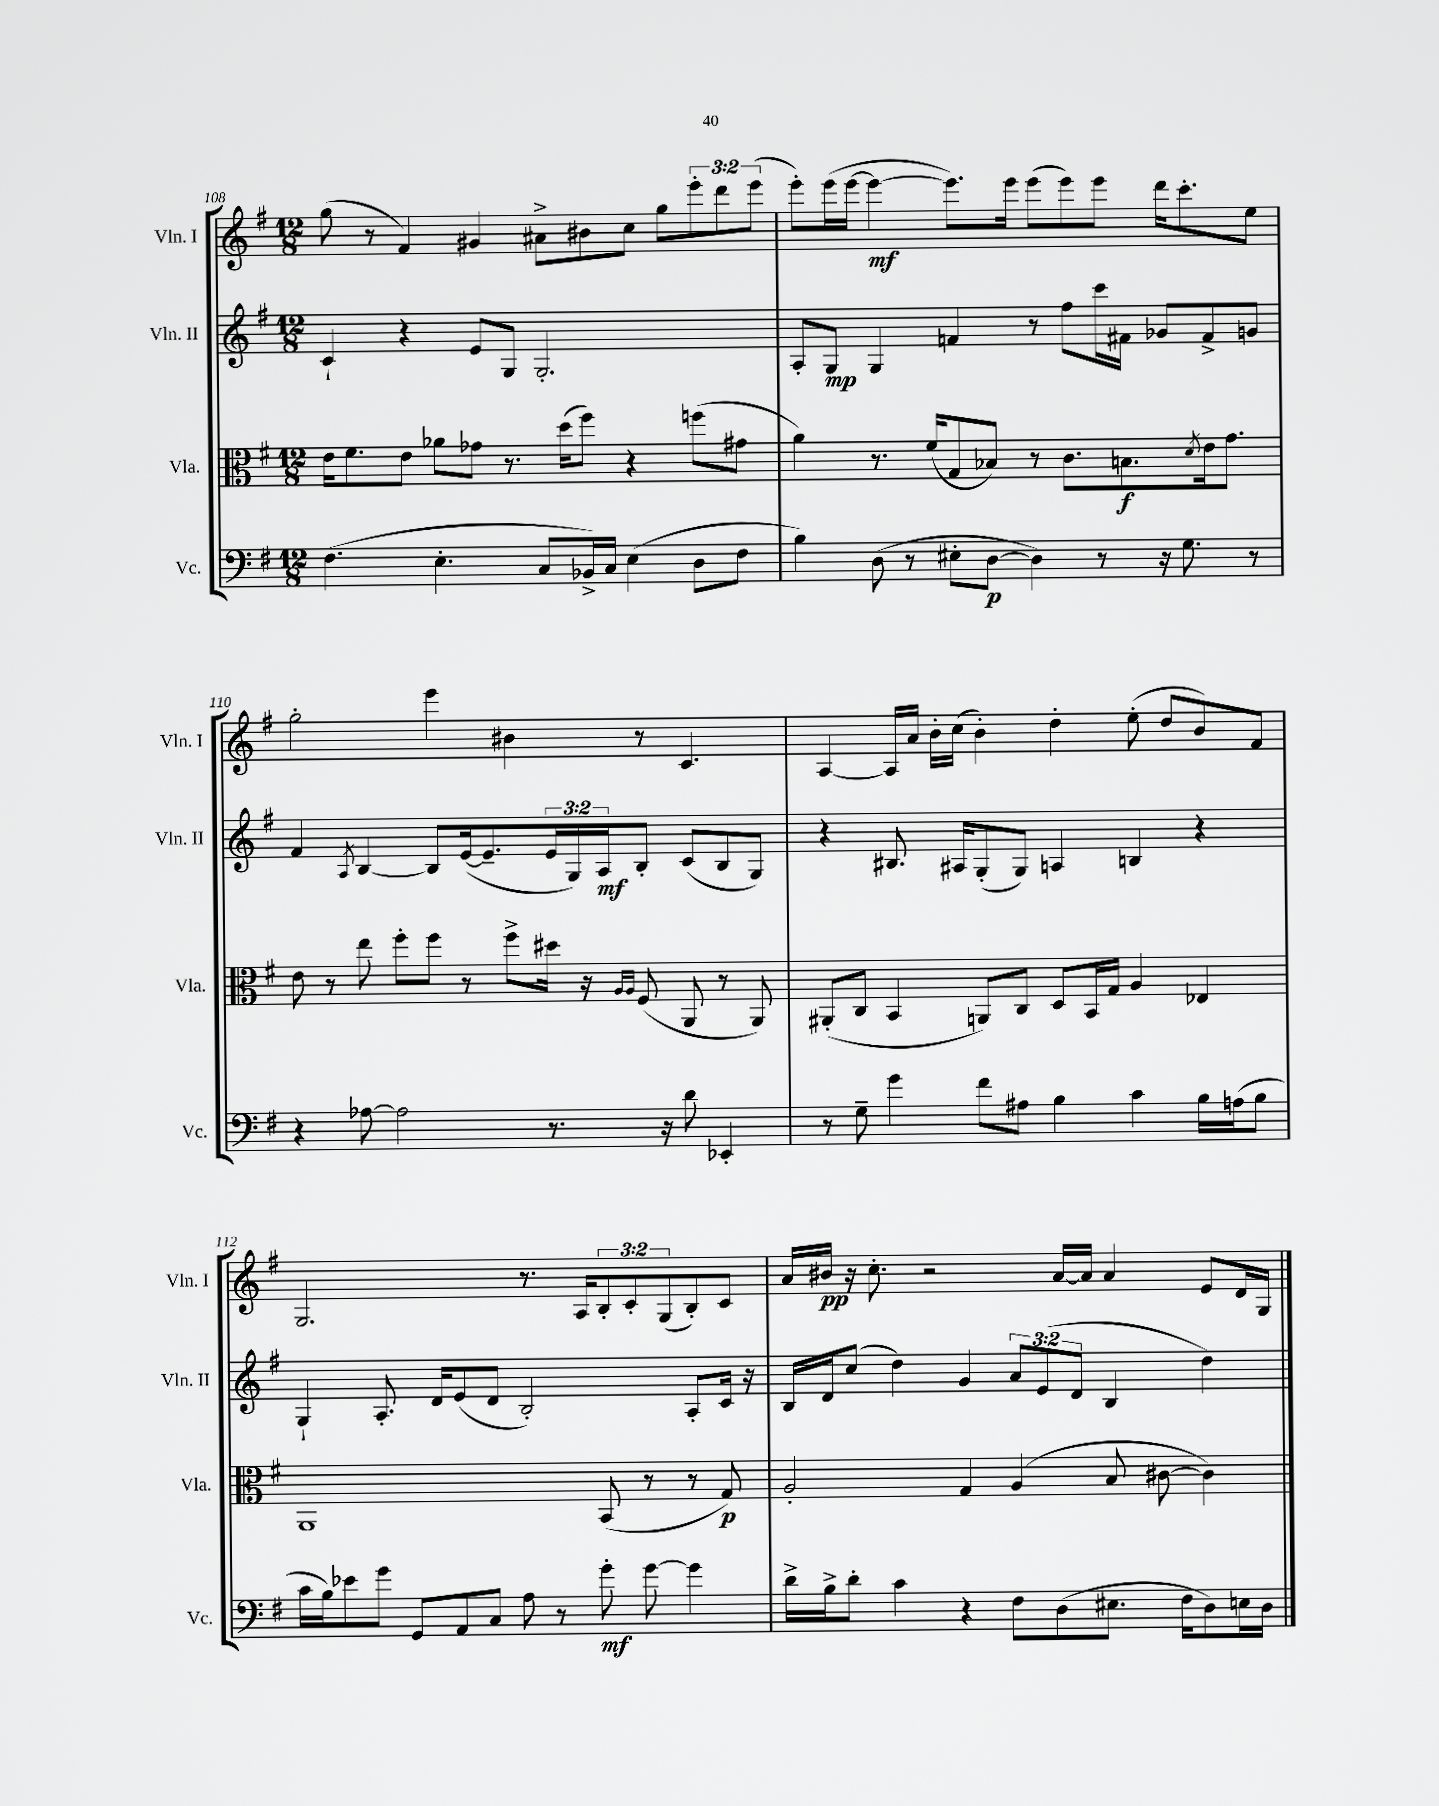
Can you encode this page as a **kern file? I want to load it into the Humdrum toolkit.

**kern	**dynam	**kern	**dynam	**kern	**dynam	**kern	**dynam
*part4	*part4	*part3	*part3	*part2	*part2	*part1	*part1
*staff4	*staff4	*staff3	*staff3	*staff2	*staff2	*staff1	*staff1
*I"Vc.	*	*I"Vla.	*	*I"Vln. II	*	*I"Vln. I	*
*I'Vc.	*	*I'Vla.	*	*I'Vln. II	*	*I'Vln. I	*
*clefF4	*	*clefC3	*	*clefG2	*	*clefG2	*
*k[f#]	*	*k[f#]	*	*k[f#]	*	*k[f#]	*
*M12/8	*	*M12/8	*	*M12/8	*	*M12/8	*
=108	=108	=108	=108	=108	=108	=108	=108
(4.F#\	.	16e\KL	.	4c`/	.	(8gg\	.
.	.	8.f#\	.	.	.	.	.
.	.	.	.	.	.	8r	.
.	.	8e\J	.	4r	.	4f#/)	.
4.E'\	.	8a-X\L	.	.	.	.	.
.	.	8g-X\J	.	8e/L	.	4g#X/	.
.	.	8.r	.	8G/J	.	.	.
8C/L	.	.	.	2.G'/	.	8a#X^\L	.
.	.	(16dd\KL	.	.	.	.	.
16BB-X^/L)	.	8ff#\J)	.	.	.	8b#X\	.
16C/JJ	.	.	.	.	.	.	.
(4E\	.	4r	.	.	.	8cc\J	.
.	.	.	.	.	.	8gg\L	.
8D\L	.	(8ffn\L	.	.	.	12eee'\	.
.	.	.	.	.	.	12ddd\	.
8F#\J	.	8g#X\J	.	.	.	.	.
.	.	.	.	.	.	(12eee\J	.
=109	=109	=109	=109	=109	=109	=109	=109
4B\)	.	4a\)	.	8A'/L	.	8eee'\L)	.
.	.	.	.	8G/J	mp	(16eee\L	.
.	.	.	.	.	.	[16eee\JJ	.
(8D\	.	8.r	.	4G/	.	4eee\_	mf
8r	.	.	.	.	.	.	.
.	.	(16f#/KL	.	.	.	.	.
8E#X'\L	.	8G/	.	4fn/	.	8.eee\L])	.
[8D\J	p	8B-X/J)	.	.	.	.	.
.	.	.	.	.	.	16eee\Jk	.
4D\])	.	8r	.	8r	.	(8eee\L	.
.	.	8.c\L	.	8ff#\L	.	8eee\)	.
8r	.	.	.	16ccc\L	.	8eee\J	.
.	.	8.Bn\	f	16f#X\JJ	.	.	.
16r	.	.	.	8g-X/L	.	16ddd\KL	.
8.G\	.	.	.	.	.	8.ccc'\	.
.	.	8qd/	.	.	.	.	.
.	.	16e\k	.	8f#^/	.	.	.
.	.	8.g\J	.	.	.	.	.
8r	.	.	.	8gn/J	.	8ee\J	.
!!LO:LB:g=z
=110	=110	=110	=110	=110	=110	=110	=110
4r	.	8e\	.	4f#/	.	2gg'\	.
.	.	8r	.	.	.	.	.
.	.	.	.	8qA/	.	.	.
[8A-X\	.	8ee\	.	[4B/	.	.	.
2A-\]	.	8ff#'\L	.	.	.	.	.
.	.	8ff#\J	.	8B/L]	.	4eee\	.
.	.	8r	.	([16e/k	.	.	.
.	.	.	.	8.e~/]	.	.	.
.	.	8ff#^\L	.	.	.	4b#X\	.
8.r	.	16dd#X\Jk	.	24e/L	.	.	.
.	.	.	.	24G/)	.	.	.
.	.	16r	.	.	.	.	.
.	.	.	.	24A/J	mf	.	.
.	.	16qqA/LL	.	.	.	.	.
.	.	16qqA/JJ	.	.	.	.	.
.	.	(8F#/	.	8B'/J	.	8r	.
16r	.	.	.	.	.	.	.
8d\	.	8AA/	.	(8c/L	.	4.c/	.
4EE-X'/	.	8r	.	8B/	.	.	.
.	.	8AA/)	.	8G/J)	.	.	.
=111	=111	=111	=111	=111	=111	=111	=111
8r	.	(8AA#X'/L	.	4r	.	[4A/	.
8G~\	.	8C/J	.	.	.	.	.
4g\	.	4BB/	.	8.B#X/	.	16A/LL]	.
.	.	.	.	.	.	16a/JJ	.
.	.	.	.	.	.	16b'\LL	.
.	.	.	.	16A#X/KL	.	(16cc\JJ	.
8f#\L	.	8AAn/L)	.	(8G'/	.	4b'\)	.
8A#X\J	.	8C/J	.	8G/J)	.	.	.
4B\	.	8D/L	.	4An/	.	4dd'\	.
.	.	16BB/L	.	.	.	.	.
.	.	16G/JJ	.	.	.	.	.
4c\	.	4A/	.	4Bn/	.	(8ee'\	.
.	.	.	.	.	.	8dd/L	.
16B\LL	.	4E-X/	.	4r	.	8b/)	.
(16An\J	.	.	.	.	.	.	.
8B\J	.	.	.	.	.	8f#/J	.
!!LO:LB:g=z
=112	=112	=112	=112	=112	=112	=112	=112
16c\LL	.	1AA	.	4G`/	.	2.G/	.
16B\J)	.	.	.	.	.	.	.
8e-X\	.	.	.	.	.	.	.
8g\J	.	.	.	8.A'/	.	.	.
8GG/L	.	.	.	.	.	.	.
.	.	.	.	16d/KL	.	.	.
8AA/	.	.	.	(8e/	.	.	.
8C/J	.	.	.	8d/J	.	.	.
8A\	.	.	.	2B'/)	.	8.r	.
8r	.	.	.	.	.	.	.
.	.	.	.	.	.	16A/KL	.
8g'\	mf	(8BB/	.	.	.	12B'/	.
.	.	.	.	.	.	12c'/	.
[8g\	.	8r	.	.	.	.	.
.	.	.	.	.	.	(12G/	.
4g\]	.	8r	.	8A'/L	.	8B'/)	.
.	.	8G/)	p	16c/Jk	.	8c/J	.
.	.	.	.	16r	.	.	.
=113	=113	=113	=113	=113	=113	=113	=113
16d^\LL	.	2A'/	.	16B/LL	.	16a/LL	.
16B^\J	.	.	.	16d/J	.	16b#X/JJ	pp
8d'\J	.	.	.	(8cc/J	.	16r	.
.	.	.	.	.	.	8.cc'\	.
4c\	.	.	.	4dd\)	.	.	.
.	.	.	.	.	.	2r	.
4r	.	4G/	.	4g/	.	.	.
8F#\L	.	(4A/	.	12a/L	.	.	.
.	.	.	.	(12e/	.	.	.
(8D\	.	.	.	.	.	[16a/LL	.
.	.	.	.	12d/J	.	.	.
.	.	.	.	.	.	16a/JJ]	.
8.E#X\J	.	8B/	.	4B/	.	4a/	.
.	.	[8c#X\	.	.	.	.	.
16F#\KL	.	.	.	.	.	.	.
8D\)	.	4c#\])	.	4dd\)	.	8e/L	.
16En\L	.	.	.	.	.	16d/L	.
16D\JJ	.	.	.	.	.	16G/JJ	.
==	==	==	==	==	==	==	==
*-	*-	*-	*-	*-	*-	*-	*-
